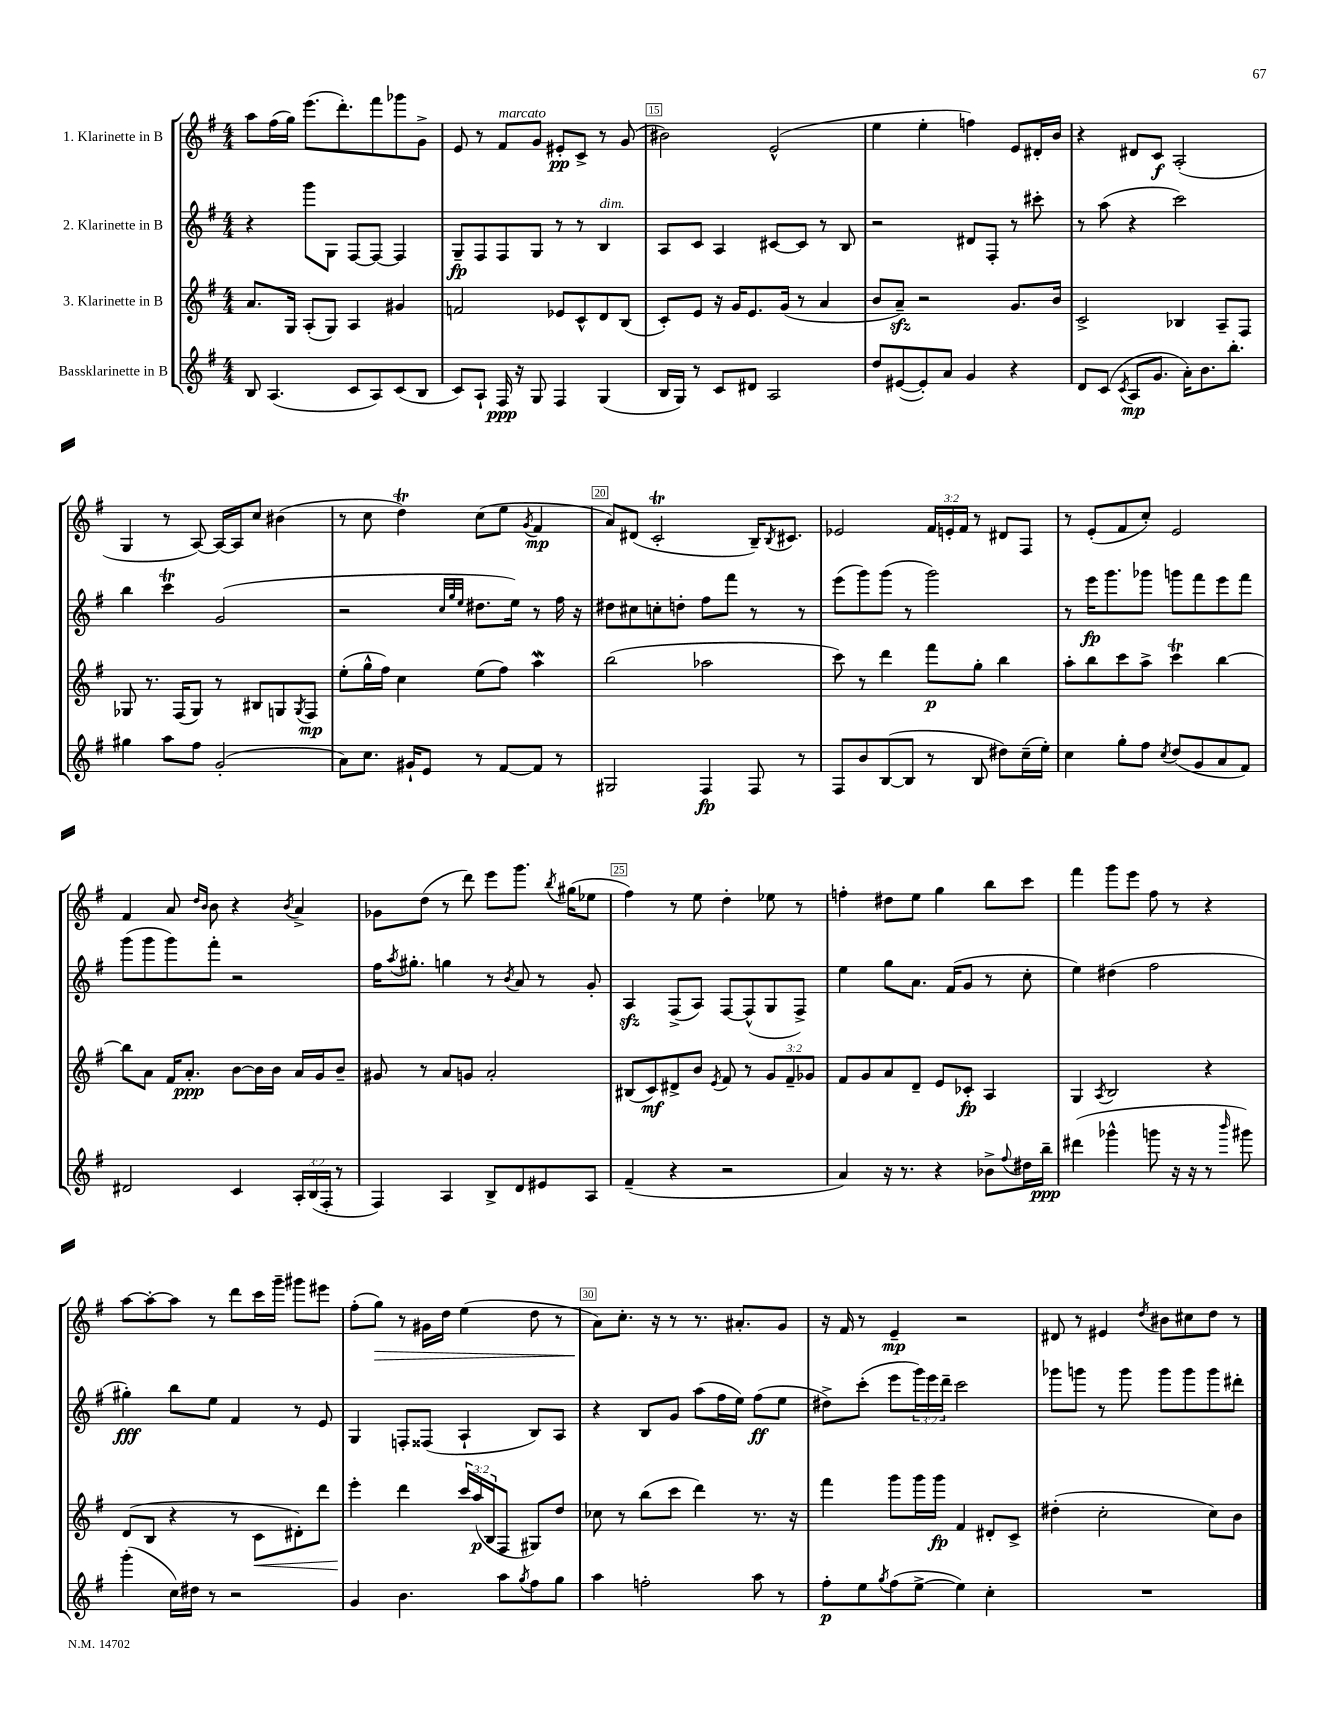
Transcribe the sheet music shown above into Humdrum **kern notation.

**kern	**dynam	**kern	**dynam	**kern	**dynam	**kern	**dynam
*part4	*part4	*part3	*part3	*part2	*part2	*part1	*part1
*staff4	*staff4	*staff3	*staff3	*staff2	*staff2	*staff1	*staff1
*I"Bassklarinette in B	*	*I"3. Klarinette in B	*	*I"2. Klarinette in B	*	*I"1. Klarinette in B	*
*clefG2	*	*clefG2	*	*clefG2	*	*clefG2	*
*k[f#]	*	*k[f#]	*	*k[f#]	*	*k[f#]	*
*M4/4	*	*M4/4	*	*M4/4	*	*M4/4	*
=13	=13	=13	=13	=13	=13	=13	=13
8B/	.	8.a/L	.	4r	.	8aa\L	.
(4.A/	.	.	.	.	.	(16ff#\L	.
.	.	16G/Jk	.	.	.	16gg\JJ)	.
.	.	(8A'/L	.	8ggg\L	.	(8.eee\L	.
.	.	8G/J)	.	8G\J	.	.	.
.	.	.	.	.	.	8.ddd'\)	.
8c/L	.	4A/	.	[8F#/L	.	.	.
8A/)	.	.	.	8F#/J_	.	8fff#\	.
(8c/	.	4g#X/	.	4F#/]	.	8ggg-X\	.
8B/J	.	.	.	.	.	8g^\J	.
=14	=14	=14	=14	=14	=14	=14	=14
8c/L)	.	2fn/	.	8G~/L	fp	8e/	.
8A`/J	.	.	.	8F#/	.	8r	.
!	!	!	!	!	!	!LO:TX:a:i:t=marcato	!
16F#/	ppp	.	.	8F#/	.	8f#/L	.
16r	.	.	.	.	.	.	.
8G/	.	.	.	8G/J	.	8g/J	.
4F#/	.	8e-X/L	.	8r	.	8e#X'/L	pp
.	.	8c^^/	.	8r	.	8c^/J	.
!	!	!	!	!LO:TX:a:i:t=dim.	!	!	!
(4G/	.	8d/	.	4B/	.	8r	.
.	.	(8B/J	.	.	.	(8g/	.
=15	=15	=15	=15	=15	=15	=15	=15
16B/LL	.	8c'/L)	.	8A/L	.	2b#X\)	.
16G/JJ)	.	.	.	.	.	.	.
8r	.	8e/J	.	8c/J	.	.	.
8c/L	.	16r	.	4A/	.	.	.
.	.	16g/KL	.	.	.	.	.
8d#X/J	.	8.e/	.	.	.	.	.
2A/	.	.	.	[8c#X/L	.	(2e^^/	.
.	.	(16g/Jk	.	.	.	.	.
.	.	8r	.	8c#/J]	.	.	.
.	.	4a/	.	8r	.	.	.
.	.	.	.	8B/	.	.	.
=16	=16	=16	=16	=16	=16	=16	=16
8dd/L	.	8b/L	.	2r	.	4ee\	.
([8e#X/	.	8azz~/J)	.	.	.	.	.
8e#'/])	.	2r	.	.	.	4ee'\	.
8a/J	.	.	.	.	.	.	.
4g/	.	.	.	8d#X/L	.	4ffn\)	.
.	.	.	.	8F#'/J	.	.	.
4r	.	8.g/L	.	8r	.	8e/L	.
.	.	.	.	8ccc#X'\	.	16d#X'/L	.
.	.	16b/Jk	.	.	.	16b/JJ	.
=17	=17	=17	=17	=17	=17	=17	=17
8d/L	.	2c^/	.	8r	.	4r	.
(8c/J	.	.	.	(8aa\	.	.	.
8qc/	.	.	.	.	.	.	.
8A/L	mp	.	.	4r	.	8d#X/L	.
8.g/J	.	.	.	.	.	8c/J	f
.	.	4B-X/	.	2ccc\)	.	(2A'/	.
16a'\KL)	.	.	.	.	.	.	.
8.b\	.	.	.	.	.	.	.
.	.	8A~/L	.	.	.	.	.
8.bb'\J	.	.	.	.	.	.	.
.	.	8F#/J	.	.	.	.	.
!!LO:LB:g=z
=18	=18	=18	=18	=18	=18	=18	=18
4gg#X\	.	8G-X/	.	4bb\	.	4G/	.
.	.	8.r	.	.	.	.	.
8aa\L	.	.	.	4cccT\	.	8r	.
.	.	(16F#/KL	.	.	.	.	.
8ff#\J	.	8G-/J)	.	.	.	[8A/)	.
(2g'/	.	8r	.	(2g/	.	16A/LL_	.
.	.	.	.	.	.	16A/J]	.
.	.	8B#X/L	.	.	.	8cc/J	.
.	.	8Gn/	.	.	.	(4b#X\	.
.	.	8qG/	.	.	.	.	.
.	.	8F#/J	mp	.	.	.	.
=19	=19	=19	=19	=19	=19	=19	=19
8a\L)	.	(8ee'\L	.	2r	.	8r	.
8.cc\J	.	16gg^^\L	.	.	.	8cc\	.
.	.	16ff#\JJ)	.	.	.	.	.
.	.	4cc\	.	.	.	4ddT\)	.
16g#X`/KL	.	.	.	.	.	.	.
8e/J	.	.	.	.	.	.	.
.	.	.	.	32qqcc/LLL	.	.	.
.	.	.	.	32qqgg/	.	.	.
.	.	.	.	32qqee/JJJ	.	.	.
8r	.	(8ee\L	.	8.dd#X\L	.	(8cc\L	.
[8f#/L	.	8ff#\J)	.	.	.	8ee\J	.
.	.	.	.	16ee\Jk)	.	.	.
.	.	.	.	.	.	8qg/	.
8f#/J]	.	4aaW\	.	8r	.	4f#/	mp
8r	.	.	.	16ff#\	.	.	.
.	.	.	.	16r	.	.	.
=20	=20	=20	=20	=20	=20	=20	=20
2G#X/	.	(2bb\	.	8dd#X\L	.	8a/L)	.
.	.	.	.	8cc#X\	.	(8d#X/J	.
.	.	.	.	8ccn'\	.	2cT'/	.
.	.	.	.	8ddn'\J	.	.	.
4F#/	fp	2aa-X\	.	8ff#\L	.	.	.
.	.	.	.	8fff#\J	.	.	.
8F#/	.	.	.	8r	.	16B~/KL)	.
.	.	.	.	.	.	8qB/	.
.	.	.	.	.	.	8.c#X/J	.
8r	.	.	.	8r	.	.	.
=21	=21	=21	=21	=21	=21	=21	=21
8F#/L	.	8ccc\)	.	(8eee\L	.	2e-X/	.
8b/	.	8r	.	8ggg\)	.	.	.
([8B/	.	4ddd\	.	(8ggg\J	.	.	.
8B/J]	.	.	.	8r	.	.	.
8r	.	8fff#\L	p	2ggg\)	.	24f#/LL	.
.	.	.	.	.	.	24en'/	.
.	.	.	.	.	.	24f#/JJ	.
8B/	.	8gg'\J	.	.	.	8r	.
8dd#X\L)	.	4bb\	.	.	.	8d#X/L	.
(16cc~\L	.	.	.	.	.	8F#/J	.
16ee'\JJ)	.	.	.	.	.	.	.
=22	=22	=22	=22	=22	=22	=22	=22
4cc\	.	8aa'\L	.	8r	.	8r	.
.	.	8bb\	.	16eee\KL	fp	(8e'/L	.
.	.	.	.	8.ggg\	.	.	.
8gg'\L	.	8ccc\	.	.	.	8f#/	.
8ff#\J	.	8aa^\J	.	8ggg-X\J	.	8cc'/J)	.
8qcc/	.	.	.	.	.	.	.
(8dd/L	.	4cccT\	.	8gggn\L	.	2e/	.
8g/	.	.	.	8fff#\	.	.	.
8a/	.	[4bb\	.	8eee\	.	.	.
8f#/J)	.	.	.	8fff#\J	.	.	.
!!LO:LB:g=z
=23	=23	=23	=23	=23	=23	=23	=23
2d#X/	.	8bb\L]	.	(8ggg\L	.	4f#/	.
.	.	8a\J	.	8ggg\	.	.	.
.	.	16f#/KL	.	8ggg\)	.	8a/	.
.	.	8.a'/J	ppp	.	.	.	.
.	.	.	.	.	.	16qqdd/LL	.
.	.	.	.	.	.	16qqb/JJ	.
.	.	.	.	8fff#'\J	.	8b\	.
4c/	.	[8b\L	.	2r	.	4r	.
.	.	16b\L]	.	.	.	.	.
.	.	16b\JJ	.	.	.	.	.
.	.	.	.	.	.	8qb/	.
24A'/LL	.	16a/LL	.	.	.	4a^/	.
(24B/	.	.	.	.	.	.	.
.	.	16g/J	.	.	.	.	.
24F#'/JJ	.	.	.	.	.	.	.
8r	.	8b~/J	.	.	.	.	.
=24	=24	=24	=24	=24	=24	=24	=24
4F#/)	.	8g#X/	.	16ff#\KL	.	8g-X\L	.
.	.	.	.	8qaa/	.	.	.
.	.	.	.	8.gg#X'\J	.	.	.
.	.	8r	.	.	.	(8dd\J	.
4A/	.	8a/L	.	4ggn\	.	8r	.
.	.	8gn/J	.	.	.	8ddd\)	.
8B^/L	.	2a'/	.	8r	.	8eee\L	.
.	.	.	.	8qb/	.	.	.
8d/	.	.	.	8a/	.	8.ggg\J	.
8e#X/	.	.	.	8r	.	.	.
.	.	.	.	.	.	8qbb/	.
.	.	.	.	.	.	(16gg#X\KL	.
8A/J	.	.	.	8g'/	.	8ee-X\J	.
=25	=25	=25	=25	=25	=25	=25	=25
(4f#~/	.	(8B#X/L	.	4Azz/	.	4ff#\)	.
.	.	8c/)	mf	.	.	.	.
4r	.	8d#X^/	.	(8F#^/L	.	8r	.
.	.	8b/J	.	8A/J)	.	8ee\	.
.	.	8qe/	.	.	.	.	.
2r	.	8f#/	.	[8F#/L	.	4dd'\	.
.	.	8r	.	(8F#^^/]	.	.	.
.	.	12g/L	.	8G/	.	8ee-X\	.
.	.	12f#~/	.	.	.	.	.
.	.	.	.	8F#^/J)	.	8r	.
.	.	12g-X/J	.	.	.	.	.
=26	=26	=26	=26	=26	=26	=26	=26
4a/)	.	8f#/L	.	4ee\	.	4ffn'\	.
.	.	8g/	.	.	.	.	.
16r	.	8a/	.	8gg\L	.	8dd#X\L	.
8.r	.	.	.	.	.	.	.
.	.	8d~/J	.	8.a\J	.	8ee\J	.
4r	.	8e/L	.	.	.	4gg\	.
.	.	.	.	(16f#/KL	.	.	.
.	.	8c-X'/J	fp	8g/J	.	.	.
8b-X^\L	.	4A/	.	8r	.	8bb\L	.
8qqff#/	.	.	.	.	.	.	.
16dd#X\L	.	.	.	8cc'\	.	8ccc\J	.
16bb~\JJ	ppp	.	.	.	.	.	.
=27	=27	=27	=27	=27	=27	=27	=27
(4ddd#X\	.	4G/	.	4ee\)	.	4fff#\	.
.	.	8qA/	.	.	.	.	.
4ggg-X^^\	.	2B/	.	(4dd#X\	.	8ggg\L	.
.	.	.	.	.	.	8eee\J	.
8gggn\	.	.	.	2ff#\	.	8ff#\	.
16r	.	.	.	.	.	8r	.
16r	.	.	.	.	.	.	.
8r	.	4r	.	.	.	4r	.
16qqbbb/	.	.	.	.	.	.	.
8ggg#X\)	.	.	.	.	.	.	.
!!LO:LB:g=z
=28	=28	=28	=28	=28	=28	=28	=28
(4ggg'\	.	(8d/L	.	4gg#X'\)	fff	[8aa\L	.
.	.	8B/J	.	.	.	8aa'\_	.
16cc\LL)	.	4r	.	8bb\L	.	8aa\J]	.
16dd#X\JJ	.	.	.	.	.	.	.
8r	.	.	.	8ee\J	.	8r	.
2r	.	8r	.	4f#/	.	8ddd\L	.
!	!	!	!LO:HP:b	!	!	!	!
.	.	8c\L	<	.	.	16ccc\L	.
.	.	.	.	.	.	16ggg~\JJ	.
.	.	8d#X'\)	.	8r	.	8ggg#X\L	.
.	.	8ddd\J	.	8e/	.	8eee#X\J	.
=29	=29	=29	=29	=29	=29	=29	=29
4g/	.	4eee'\	.	4G/	.	(8ff#'\L	.
!	!	!	!	!	!	!	!LO:HP:b
.	.	.	.	.	.	8gg\J)	>
4.b\	.	4ddd\	[	8Fn'/L	.	8r	.
.	.	.	.	(8F##X/J	.	16g#X\LL	.
.	.	.	.	.	.	16dd\JJ	.
.	.	24ccc/LL	.	4A`/	.	(4ee\	.
.	.	(24aa/	p	.	.	.	.
.	.	24B/J	.	.	.	.	.
8aa\L	.	8F#/J	.	.	.	.	.
8qgg/	.	.	.	.	.	.	.
8ff#\	.	8G#X/L)	.	8B/L)	.	8dd\	.
8gg\J	.	8dd/J	.	8A/J	.	8r	.
=30	=30	=30	=30	=30	=30	=30	=30
4aa\	.	8cc-X\	.	4r	.	8a\L)	.
.	.	8r	.	.	.	8.cc'\J	]
2ffn'\	.	(8bb\L	.	8B/L	.	.	.
.	.	.	.	.	.	16r	.
.	.	8ccc\J	.	8g/J	.	8r	.
.	.	4ddd\)	.	(8aa\L	.	8.r	.
.	.	.	.	16ff#\L	.	.	.
.	.	.	.	16ee\JJ)	.	8.a#X'/L	.
8aa\	.	8.r	.	(8ff#\L	ff	.	.
8r	.	.	.	8ee\J	.	8g/J	.
.	.	16r	.	.	.	.	.
=31	=31	=31	=31	=31	=31	=31	=31
8ff#'\L	p	4fff#\	.	8dd#X^\L)	.	16r	.
.	.	.	.	.	.	16f#/	.
8ee\	.	.	.	(8ccc'\J	.	8r	.
8qgg/	.	.	.	.	.	.	.
(8ff#\	.	8ggg\L	.	8eee\L	.	4e~/	mp
[8ee^\J	.	16ggg\L	.	24ggg\L)	.	.	.
.	.	.	.	24eee\	.	.	.
.	.	16ggg\JJ	fp	.	.	.	.
.	.	.	.	24ddd~\JJ	.	.	.
4ee\])	.	4f#/	.	2ccc\	.	2r	.
4cc'\	.	8d#X'/L	.	.	.	.	.
.	.	8c^/J	.	.	.	.	.
=32	=32	=32	=32	=32	=32	=32	=32
1r	.	(4dd#X'\	.	8ggg-X\L	.	8d#X/	.
.	.	.	.	8gggn\J	.	8r	.
.	.	2cc'\	.	8r	.	4e#X/	.
.	.	.	.	8ggg\	.	.	.
.	.	.	.	.	.	8qdd/	.
.	.	.	.	8ggg\L	.	8b#X\L	.
.	.	.	.	8ggg\	.	8cc#X\	.
.	.	8cc\L)	.	8ggg\	.	8dd\J	.
.	.	8b\J	.	8ddd#X'\J	.	8r	.
==	==	==	==	==	==	==	==
*-	*-	*-	*-	*-	*-	*-	*-
